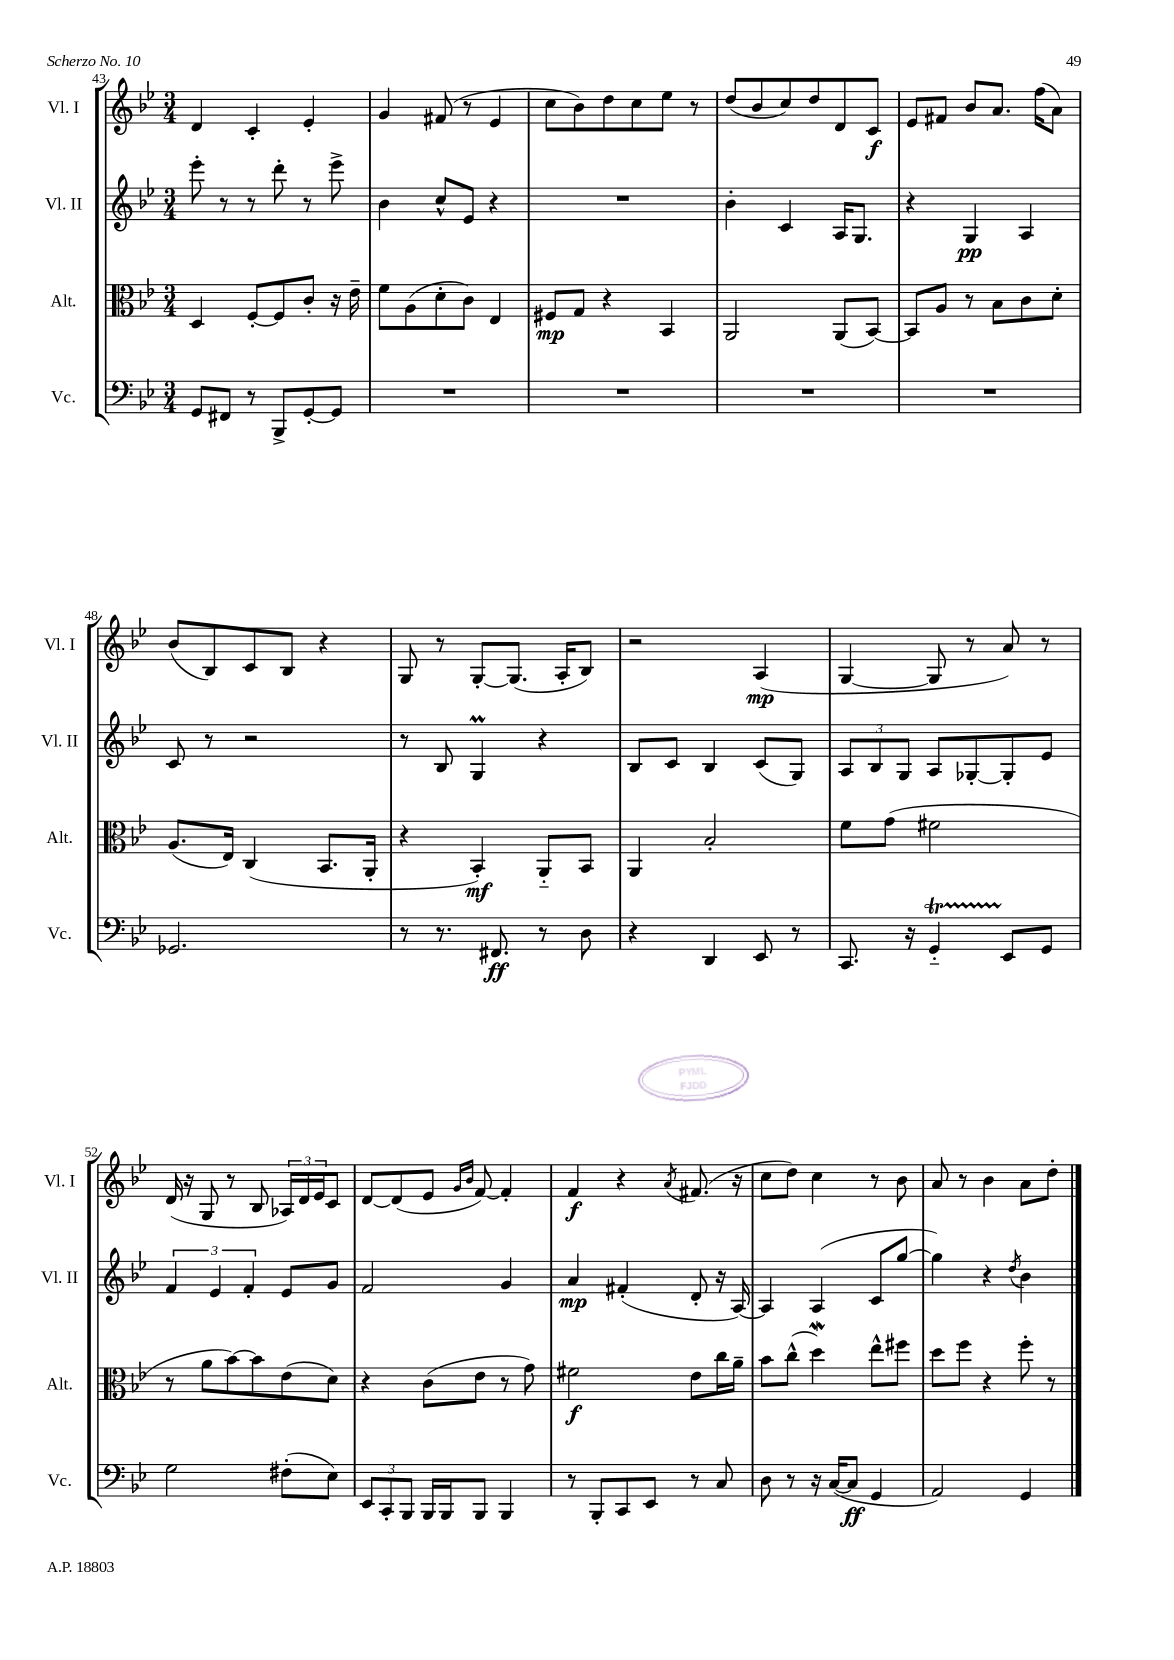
<<
\new StaffGroup <<
\new Staff = "s0" \with { instrumentName = "Vl. I" shortInstrumentName = "Vl. I" } {
    \clef treble \key bes \major \numericTimeSignature \time 3/4
    d'4 c'4-. ees'4-. |
    g'4 fis'8( r8 ees'4 |
    c''8 bes'8) d''8 c''8 ees''8 r8 |
    d''8( bes'8 c''8) d''8 d'8 c'8\f |
    ees'8 fis'8 bes'8 a'8. f''16( a'8) |
    bes'8( bes8) c'8 bes8 r4 |
    g8 r8 g8~-. g8.( a16-. bes8) |
    r2 a4\mp( |
    g4~ g8 r8 a'8) r8 |
    d'16( r16 g8 r8 bes8 \tuplet 3/2 { aes16) d'16 ees'16 } c'8 |
    d'8~ d'8( ees'8 \grace { g'16 bes'16 } f'8~) f'4-. |
    f'4\f r4 \acciaccatura { a'8 } fis'8.( r16 |
    c''8 d''8) c''4 r8 bes'8 |
    a'8 r8 bes'4 a'8 d''8-. \bar "|." |
}
\new Staff = "s1" \with { instrumentName = "Vl. II" shortInstrumentName = "Vl. II" } {
    \clef treble \key bes \major \numericTimeSignature \time 3/4
    ees'''8-. r8 r8 d'''8-. r8 ees'''8-> |
    bes'4 c''8-^ ees'8 r4 |
    R2. |
    bes'4-. c'4 a16 g8. |
    r4 g4\pp a4 |
    c'8 r8 r2 |
    r8 bes8 g4\prall r4 |
    bes8 c'8 bes4 c'8( g8) |
    \tuplet 3/2 { a8 bes8 g8 } a8 ges8~-. ges8-. ees'8 |
    \tuplet 3/2 { f'4 ees'4 f'4-. } ees'8 g'8 |
    f'2 g'4 |
    a'4\mp fis'4-.( d'8-. r16 a16~) |
    a4 a4( c'8 g''8~ |
    g''4) r4 \acciaccatura { d''8 } bes'4 \bar "|." |
}
\new Staff = "s2" \with { instrumentName = "Alt." shortInstrumentName = "Alt." } {
    \clef alto \key bes \major \numericTimeSignature \time 3/4
    d4 f8~-. f8 c'8-. r16 ees'16-- |
    f'8 a8( d'8-. c'8) ees4 |
    fis8\mp g8 r4 bes,4 |
    a,2 a,8( bes,8~) |
    bes,8 a8 r8 bes8 c'8 d'8-. |
    a8.( ees16) c4( bes,8. a,16-. |
    r4 bes,4-.\mf) a,8-_ bes,8 |
    a,4 bes2-. |
    f'8 g'8( fis'2 |
    r8 a'8 bes'8~) bes'8 ees'8( d'8) |
    r4 c'8( ees'8 r8 g'8) |
    fis'2\f ees'8 c''16 a'16-- |
    bes'8 c''8-^( d''4\mordent) ees''8-^ fis''8 |
    d''8 f''8 r4 f''8-. r8 \bar "|." |
}
\new Staff = "s3" \with { instrumentName = "Vc." shortInstrumentName = "Vc." } {
    \clef bass \key bes \major \numericTimeSignature \time 3/4
    g,8 fis,8 r8 bes,,8-> g,8~-. g,8 |
    R2. |
    R2. |
    R2. |
    R2. |
    ges,2. |
    r8 r8. fis,8.\ff r8 d8 |
    r4 d,4 ees,8 r8 |
    c,8. r16 g,4-_\startTrillSpan ees,8\stopTrillSpan g,8 |
    g2 fis8-.( ees8) |
    \tuplet 3/2 { ees,8 c,8-. bes,,8 } bes,,16 bes,,16 bes,,8 bes,,4 |
    r8 bes,,8-. c,8 ees,8 r8 c8 |
    d8 r8 r16 c16~( c8\ff g,4 |
    a,2) g,4 \bar "|." |
}
>>
>>
\layout { \context { \Score currentBarNumber = #43 } }
